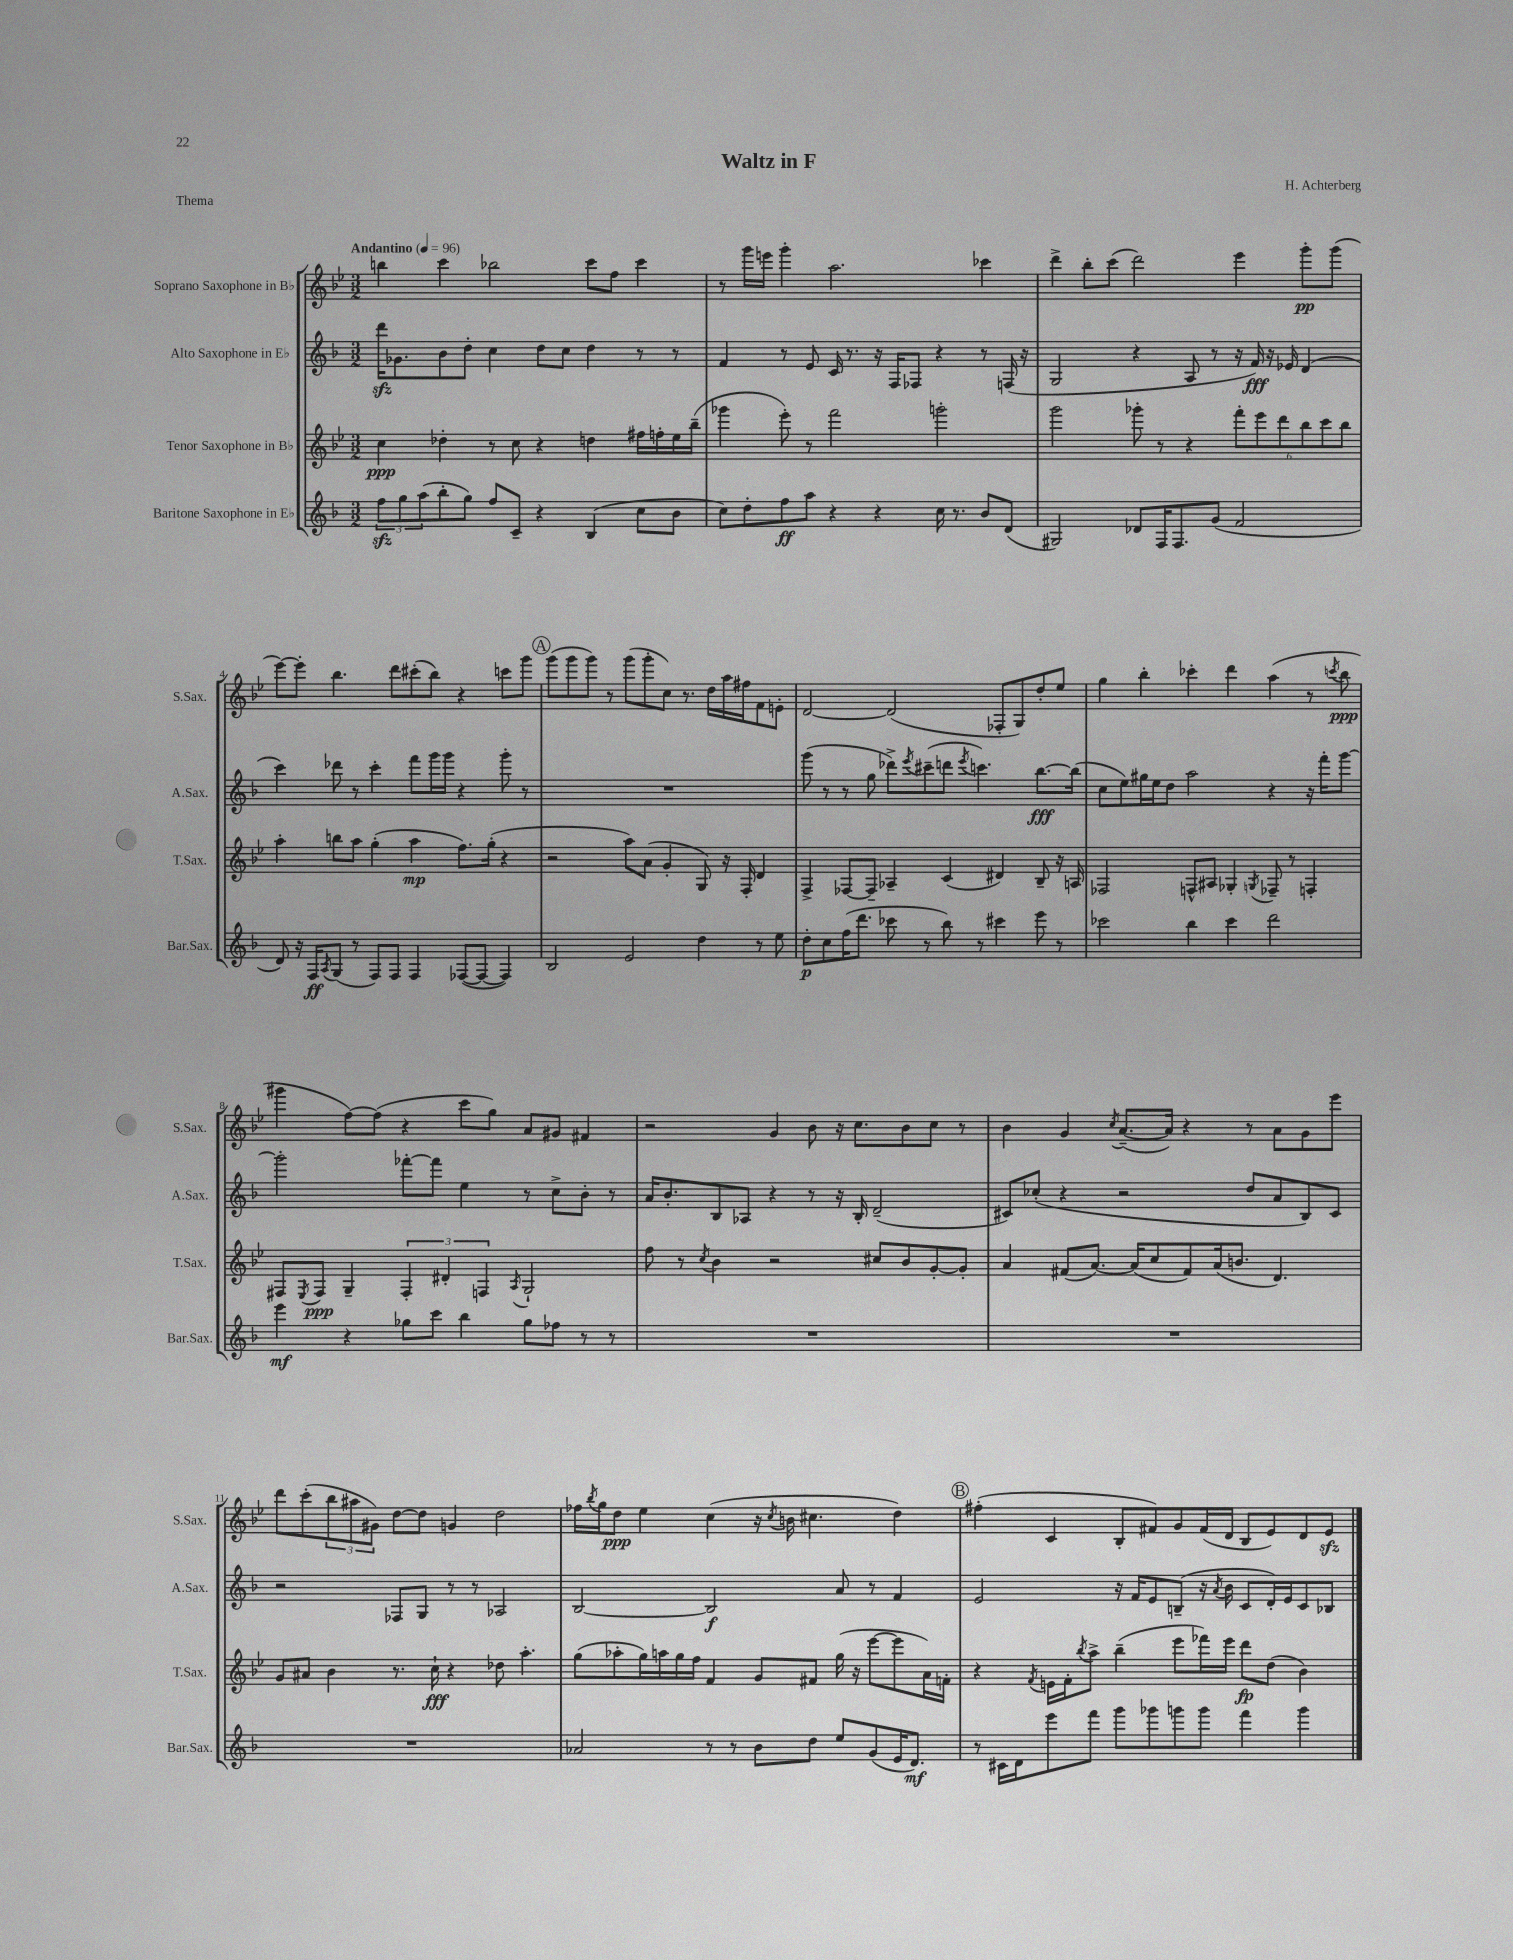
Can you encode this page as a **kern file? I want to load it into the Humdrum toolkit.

**kern	**kern	**kern	**kern
*staff4	*staff3	*staff2	*staff1
*clefG2	*clefG2	*clefG2	*clefG2
*k[b-]	*k[b-e-]	*k[b-]	*k[b-e-]
*M3/2	*M3/2	*M3/2	*M3/2
*MM96	*MM96	*MM96	*MM96
12ff	4cc	16ddd	4bb
.	.	8.g-	.
12gg	.	.	.
(12aa	.	.	.
8bb-'	4dd-'	8b-	4ccc
8gg)	.	8dd'	.
8ff	8r	4cc	2bb-
8c~	8cc	.	.
4r	4r	8dd	.
.	.	8cc	.
(4B-	4dd	4dd	8ccc
.	.	.	8ff
8cc	16ff#	8r	4ccc
.	16ff'	.	.
8b-	16ee-	8r	.
.	(16bb-~	.	.
=	=	=	=
8cc)	4ggg-	4f	8r
8dd'	.	.	16ggg
.	.	.	16eee
8ff	8eee-')	8r	4ggg'
8aa	8r	8e	.
4r	2fff	16c	2.aa
.	.	8.r	.
4r	.	16r	.
.	.	16F	.
.	.	8F-	.
16cc	2ggg'	4r	.
8.r	.	.	.
8b-	.	8r	4ccc-
(8d	.	(16F	.
.	.	16r	.
=	=	=	=
2G#)	2ggg	2G	4ddd^
.	.	.	8bb-'
.	.	.	(8ccc
8d-	8ggg-'	4r	2ddd)
16F	8r	.	.
8.F	.	.	.
.	4r	8A	.
(8g	.	8r	.
2f	12fff'	16r	4eee-
.	.	16f)	.
.	12eee-	.	.
.	.	16r	.
.	12ddd	.	.
.	.	16e-	.
.	12bb-	(4d	8ggg'
.	12ccc	.	.
.	.	.	(8ggg
.	12bb-	.	.
=	=	=	=
8d)	4aa'	4ccc)	[8eee-)
16r	.	.	8eee-']
16F	.	.	.
8qA	.	.	.
(8G	8bb	8ddd-	4.bb-
8r	8aa	8r	.
8F)	(4gg'	4ccc'	.
8F	.	.	8ddd
4F	4aa	8fff	(8ccc#'
.	.	16ggg	8bb-)
.	.	16ggg	.
([8F-	8.ff)	4r	4r
8F-_	.	.	.
.	(16gg'	.	.
4F-])	4r	8ggg'	8ccc
.	.	8r	8ggg
=	=	=	=
2B-	2r	1.r	(8ggg
.	.	.	8ggg
.	.	.	8ggg)
.	.	.	8r
2e	8aa)	.	(8ggg
.	(8a	.	8ggg'
.	4g'	.	8cc)
.	.	.	8.r
4dd	8G)	.	.
.	.	.	16dd
.	16r	.	16aa
.	16F'	.	16ff#
8r	4d	.	8f
8ee	.	.	8e'
=	=	=	=
8dd'	4F^	(8ggg	[2d
8cc	.	8r	.
(16ff	[8F-	8r	.
8.ddd	.	.	.
.	8F-~]	8gg	.
8ccc-	4A-~	8ddd-^)	(2d]
.	.	8qeee	.
8r	.	(8ccc#~	.
8bb-)	(4c	8ddd	.
.	.	8qeee	.
8r	.	4.ccc)	.
4ccc#	4d#)	.	8F-'
.	.	.	8G)
8eee	8B-~	[8.bb-	8dd'
8r	16r	.	8ee-
.	16A	(16bb-]	.
=	=	=	=
2ccc-	2F-	8cc	4gg
.	.	8ee)	.
.	.	16gg#	4bb-'
.	.	16ee	.
.	.	8dd	.
4bb-	8F^^	2aa	4ccc-'
.	8A#	.	.
4ccc-	4G-'	.	4ddd
.	8qG	.	.
2ddd	8F-~	4r	(4aa
.	8r	.	.
.	4F'	16r	8r
.	.	16fff'	.
.	.	.	8qccc
.	.	[8ggg	8bb-
=	=	=	=
4eee	8F#	2ggg']	4ggg#
.	8qE-	.	.
.	8F#	.	.
4r	4G~	.	[8ff)
.	.	.	(8ff]
8gg-	6F#'	[8fff-'	4r
8ccc	.	8fff-]	.
.	6d#'	.	.
4bb-	.	4ee	8ccc
.	6F	.	.
.	.	.	8gg)
.	8qA	.	.
8gg-	2G`	8r	8a
8ff-	.	8cc^	8g#
8r	.	8b-'	4f#
8r	.	8r	.
=	=	=	=
1.r	8ff	16a	2r
.	.	8.b-'	.
.	8r	.	.
.	8qcc	.	.
.	4b-	8B-	.
.	.	8A-	.
.	2r	4r	4g
.	.	8r	8b-
.	.	16r	16r
.	.	16B-'	8.cc
.	8cc#	(2d~	.
.	8b-	.	8b-
.	[8g'	.	8cc
.	8g']	.	8r
=	=	=	=
1.r	4a	8c#)	4b-
.	.	(8cc-'	.
.	(8f#	4r	4g
.	[8.a)	.	.
.	.	.	8qcc
.	.	2r	([8.a~
.	(16a]	.	.
.	8cc	.	.
.	.	.	16a])
.	8f#)	.	4r
.	(16a	.	.
.	8.b	.	.
.	.	8dd	8r
.	4.d)	8a	8a
.	.	8B-)	8g
.	.	8c#	8eee-
=	=	=	=
1.r	8g	2r	8ddd
.	8a#	.	(8ccc'
.	4b-	.	12bb-
.	.	.	12aa#
.	.	.	12g#)
.	8.r	8F-	[8dd
.	.	8G	8dd]
.	16cc`	.	.
.	4r	8r	4g
.	.	8r	.
.	8dd-	2A-	2dd
.	4.aa'	.	.
=	=	=	=
2a-	(8gg	[2B-	16ff-
.	.	.	8qbb-
.	.	.	16gg
.	8aa-'	.	8dd
.	16gg)	.	4ee-
.	16aa	.	.
.	16gg	.	.
.	16ff	.	.
8r	4f	2B-]	(4cc
8r	.	.	.
8b-	8g	.	16r
.	.	.	8qcc
.	.	.	16b
8dd	8f#	.	4.cc#
8ee	(16gg	8a	.
.	16r	.	.
(8g	[8eee-	8r	.
16e	8eee-]	4f	4dd)
8.d)	.	.	.
.	16a)	.	.
.	16f'	.	.
=	=	=	=
8r	4r	2e	(4ff#'
16c#	.	.	.
16d	.	.	.
.	8qf	.	.
8eee	16e	.	4c
.	16f'	.	.
.	8qbb-	.	.
8fff	8aa^	.	.
8ggg	(4bb-~	16r	8B-'
.	.	16f	.
8ggg-	.	8e	8f#)
8ggg	8eee-	(8B~	8g
8ggg	16fff-)	16r	(16f#
.	.	8qa	.
.	16eee-	16b-	16d
4fff	8ddd	8c	8B-
.	(8dd	16d')	8e-)
.	.	16e	.
4ggg	4b-)	8c	8d
.	.	8B-	8e-
==	==	==	==
*-	*-	*-	*-
